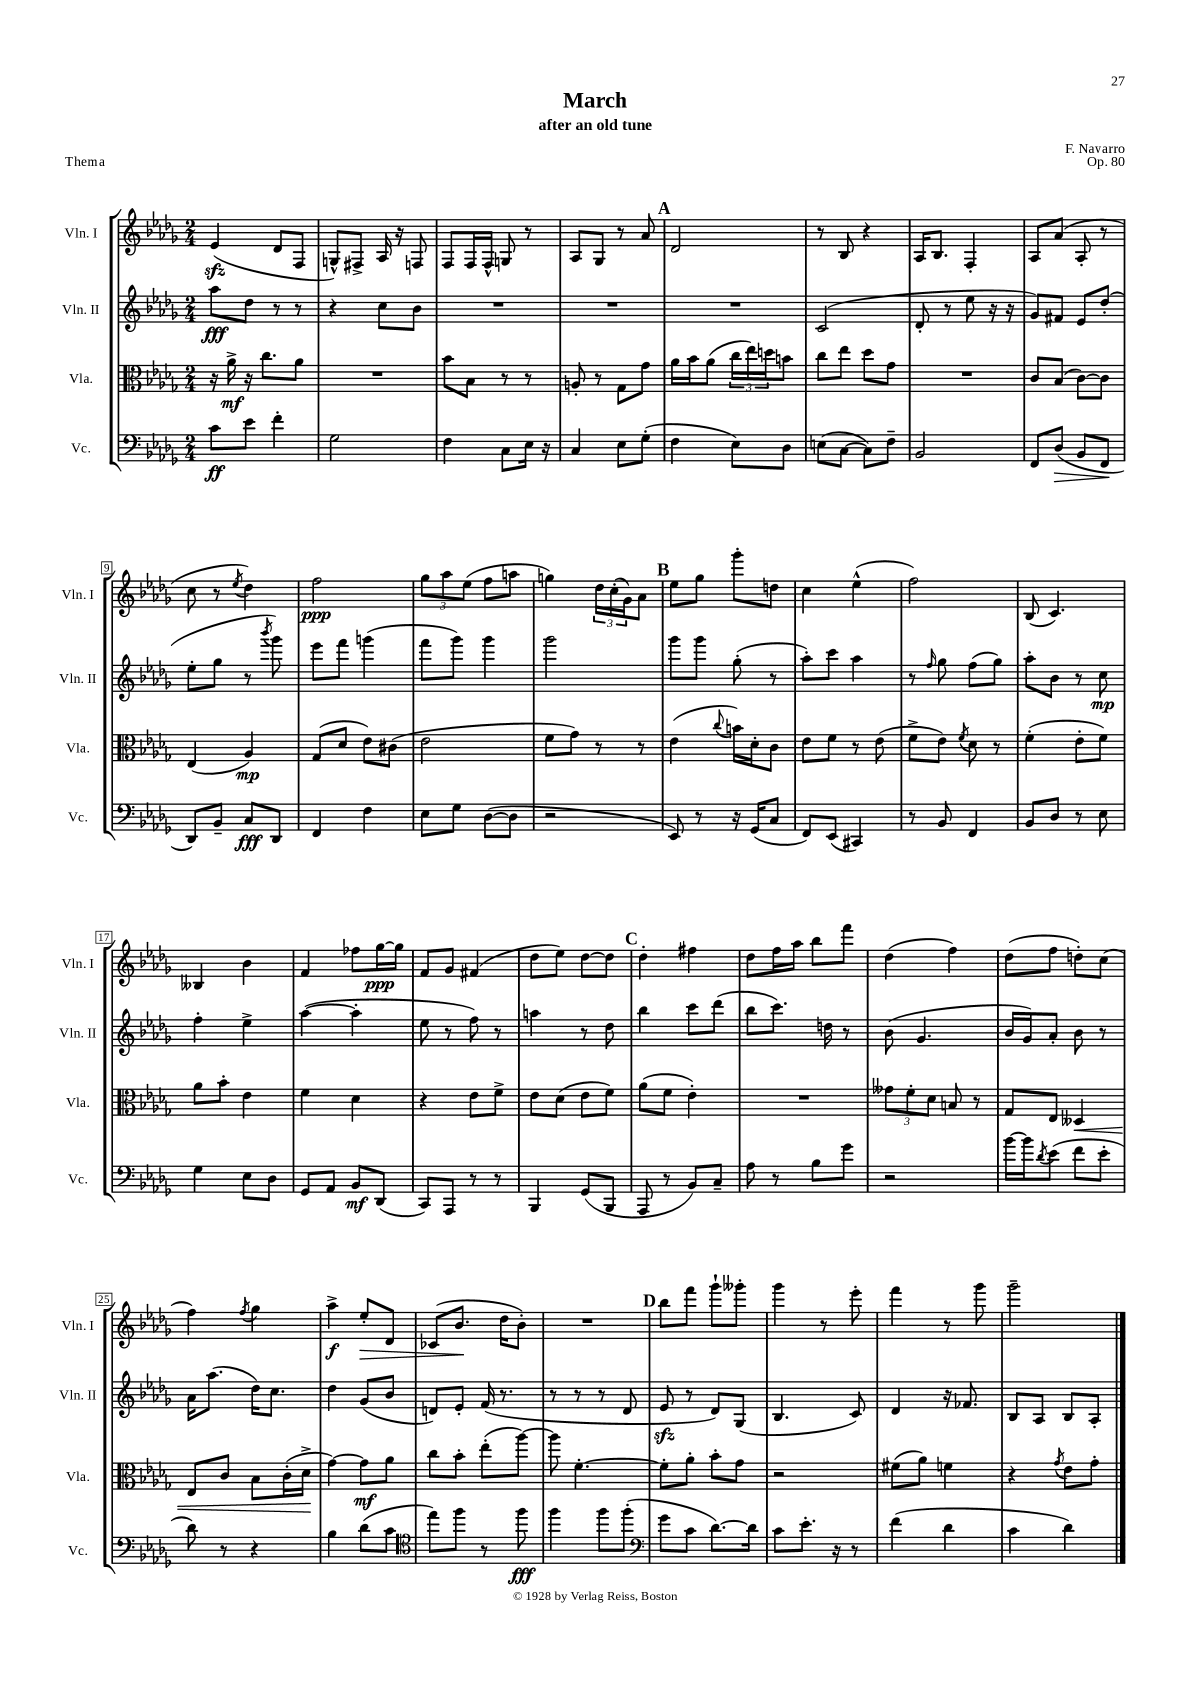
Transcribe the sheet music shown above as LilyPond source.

\header { title = "March" composer = "F. Navarro" subtitle = "after an old tune" opus = "Op. 80" piece = "Thema" }
<<
\new StaffGroup <<
\new Staff = "s0" \with { instrumentName = "Vln. I" shortInstrumentName = "Vln. I" } {
    \clef treble \key des \major \numericTimeSignature \time 2/4
    ees'4\sfz( des'8 f8 |
    g8-^) fis8-> aes16 r16 f8 |
    f8 f16 f16-^ g8 r8 |
    aes8 ges8 r8 aes'8 |
    \mark \markup { \bold "A" } des'2 |
    r8 bes8 r4 |
    aes16 bes8. f4-. |
    aes8 aes'8( aes8-. r8 |
    c''8 r8 \acciaccatura { ees''8 } des''4) |
    f''2\ppp |
    \tuplet 3/2 { ges''8 aes''8 ees''8( } f''8 a''8 |
    g''4) \tuplet 3/2 { des''16 c''16-.( ges'16) } aes'8 |
    \mark \markup { \bold "B" } ees''8 ges''8 ges'''8-. d''8 |
    c''4 ees''4-^( |
    f''2) |
    bes8( c'4.) |
    beses4 bes'4 |
    f'4 fes''8 ges''16~\ppp ges''16 |
    f'8 ges'8 fis'4( |
    des''8 ees''8) des''8~ des''8 |
    \mark \markup { \bold "C" } des''4-. fis''4 |
    des''8 f''16 aes''16 bes''8 f'''8 |
    des''4( f''4) |
    des''8( f''8 d''8-.) c''8( |
    f''4) \acciaccatura { f''8 } ges''4 |
    aes''4->\f ees''8-.\> des'8 |
    ces'8( bes'8.\! des''16 bes'8-.) |
    R2 |
    \mark \markup { \bold "D" } bes''8 f'''8 ges'''8-! geses'''8-. |
    ges'''4 r8 ees'''8-. |
    f'''4 r8 ges'''8 |
    ges'''2-- \bar "|." |
}
\new Staff = "s1" \with { instrumentName = "Vln. II" shortInstrumentName = "Vln. II" } {
    \clef treble \key des \major \numericTimeSignature \time 2/4
    aes''8\fff des''8 r8 r8 |
    r4 c''8 bes'8 |
    R2 |
    R2 |
    \mark \markup { \bold "A" } R2 |
    c'2( |
    des'8-. r8 ees''8 r16 r16 |
    ges'8) fis'8 ees'8 des''8-.( |
    ees''8-. ges''8 r8 \acciaccatura { bes'''8 } ges'''8) |
    ees'''8 f'''8 g'''4( |
    f'''8 ges'''8) ges'''4 |
    ges'''2 |
    \mark \markup { \bold "B" } ges'''8 ges'''8 ges''8-.( r8 |
    aes''8-.) c'''8 aes''4 |
    r8 \grace { f''16 } ges''8 f''8( ges''8) |
    aes''8-. bes'8 r8 c''8\mp |
    f''4-. ees''4-> |
    aes''4~( aes''4-. |
    ees''8 r8 f''8) r8 |
    a''4 r8 des''8 |
    \mark \markup { \bold "C" } bes''4 c'''8 des'''8( |
    bes''8 c'''8.) d''16 r8 |
    bes'8( ges'4. |
    bes'16 ges'16) aes'8-. bes'8 r8 |
    aes'16 aes''8.( des''16) c''8. |
    des''4 ges'8( bes'8 |
    d'8) ees'8-. f'16( r8. |
    r8 r8 r8 des'8 |
    \mark \markup { \bold "D" } ees'8\sfz r8 des'8) ges8( |
    bes4. c'8) |
    des'4 r16 fes'8. |
    bes8 aes8 bes8 aes8-. \bar "|." |
}
\new Staff = "s2" \with { instrumentName = "Vla." shortInstrumentName = "Vla." } {
    \clef alto \key des \major \numericTimeSignature \time 2/4
    r16 aes'16->\mf r16 c''8. aes'8 |
    R2 |
    bes'8 bes8 r8 r8 |
    a8-. r8 ges8 ges'8 |
    \mark \markup { \bold "A" } aes'16 bes'16 aes'8( \tuplet 3/2 { c''16 ees''16) d''16 } b'8 |
    c''8 ees''8 des''8 ges'8 |
    R2 |
    c'8 bes8( c'8~) c'8 |
    ees4( aes4\mp) |
    ges8( des'8 ees'8) cis'8( |
    ees'2 |
    f'8 ges'8) r8 r8 |
    \mark \markup { \bold "B" } ees'4( \appoggiatura { c''8 } b'16) des'16-. c'8 |
    ees'8 f'8 r8 ees'8( |
    f'8-> ees'8) \acciaccatura { f'8 } des'8 r8 |
    f'4-.( ees'8-. f'8) |
    aes'8 bes'8-. ees'4 |
    f'4 des'4 |
    r4 ees'8 f'8-> |
    ees'8 des'8( ees'8 f'8) |
    \mark \markup { \bold "C" } aes'8( f'8 ees'4-.) |
    R2 |
    \tuplet 3/2 { geses'8 f'8-. des'8 } b8 r8 |
    ges8 ees8 deses4\< |
    ees8 c'8 bes8 c'16-.( des'16->\! |
    ges'4~) ges'8\mf aes'8 |
    c''8 bes'8-. ees''8-.( aes''8~) |
    aes''8 f'4.~-. |
    \mark \markup { \bold "D" } f'8-. aes'8-. bes'8-. ges'8 |
    r2 |
    fis'8( aes'8) f'4 |
    r4 \acciaccatura { ges'8 } ees'8 ges'8-. \bar "|." |
}
\new Staff = "s3" \with { instrumentName = "Vc." shortInstrumentName = "Vc." } {
    \clef bass \key des \major \numericTimeSignature \time 2/4
    c'8\ff ees'8 f'4-. |
    ges2 |
    f4 c8 ees16 r16 |
    c4 ees8 ges8-.( |
    \mark \markup { \bold "A" } f4 ees8) des8 |
    e8( c8~ c8) f8-- |
    bes,2 |
    f,8 des8\>( bes,8 f,8\! |
    des,8) bes,8-- c8\fff des,8 |
    f,4 f4 |
    ees8 ges8 des8~( des8 |
    r2 |
    \mark \markup { \bold "B" } ees,8) r8 r16 ges,16( c8 |
    f,8) ees,8( cis,4) |
    r8 bes,8 f,4 |
    bes,8 des8 r8 ees8 |
    ges4 ees8 des8 |
    ges,8 aes,8 bes,8\mf des,8( |
    c,8) aes,,8 r8 r8 |
    bes,,4 ges,8( bes,,8 |
    \mark \markup { \bold "C" } aes,,8 r8 bes,8) c8-- |
    aes8 r8 bes8 ges'8 |
    r2 |
    bes'16~ bes'16 \acciaccatura { des'8 } ees'8( f'8 ees'8-. |
    des'8) r8 r4 |
    bes4 des'8( c'8 |
    \clef tenor ees''8) f''8 r8 f''8\fff |
    f''4 f''8 f''8-.( |
    \mark \markup { \bold "D" } \clef bass ges'8 c'8 des'8.~) des'16 |
    c'8 ees'8.-. r16 r8 |
    f'4( des'4 |
    c'4 des'4) \bar "|." |
}
>>
>>
\layout { \context { \Score \override BarNumber.stencil = #(make-stencil-boxer 0.1 0.3 ly:text-interface::print) } }
